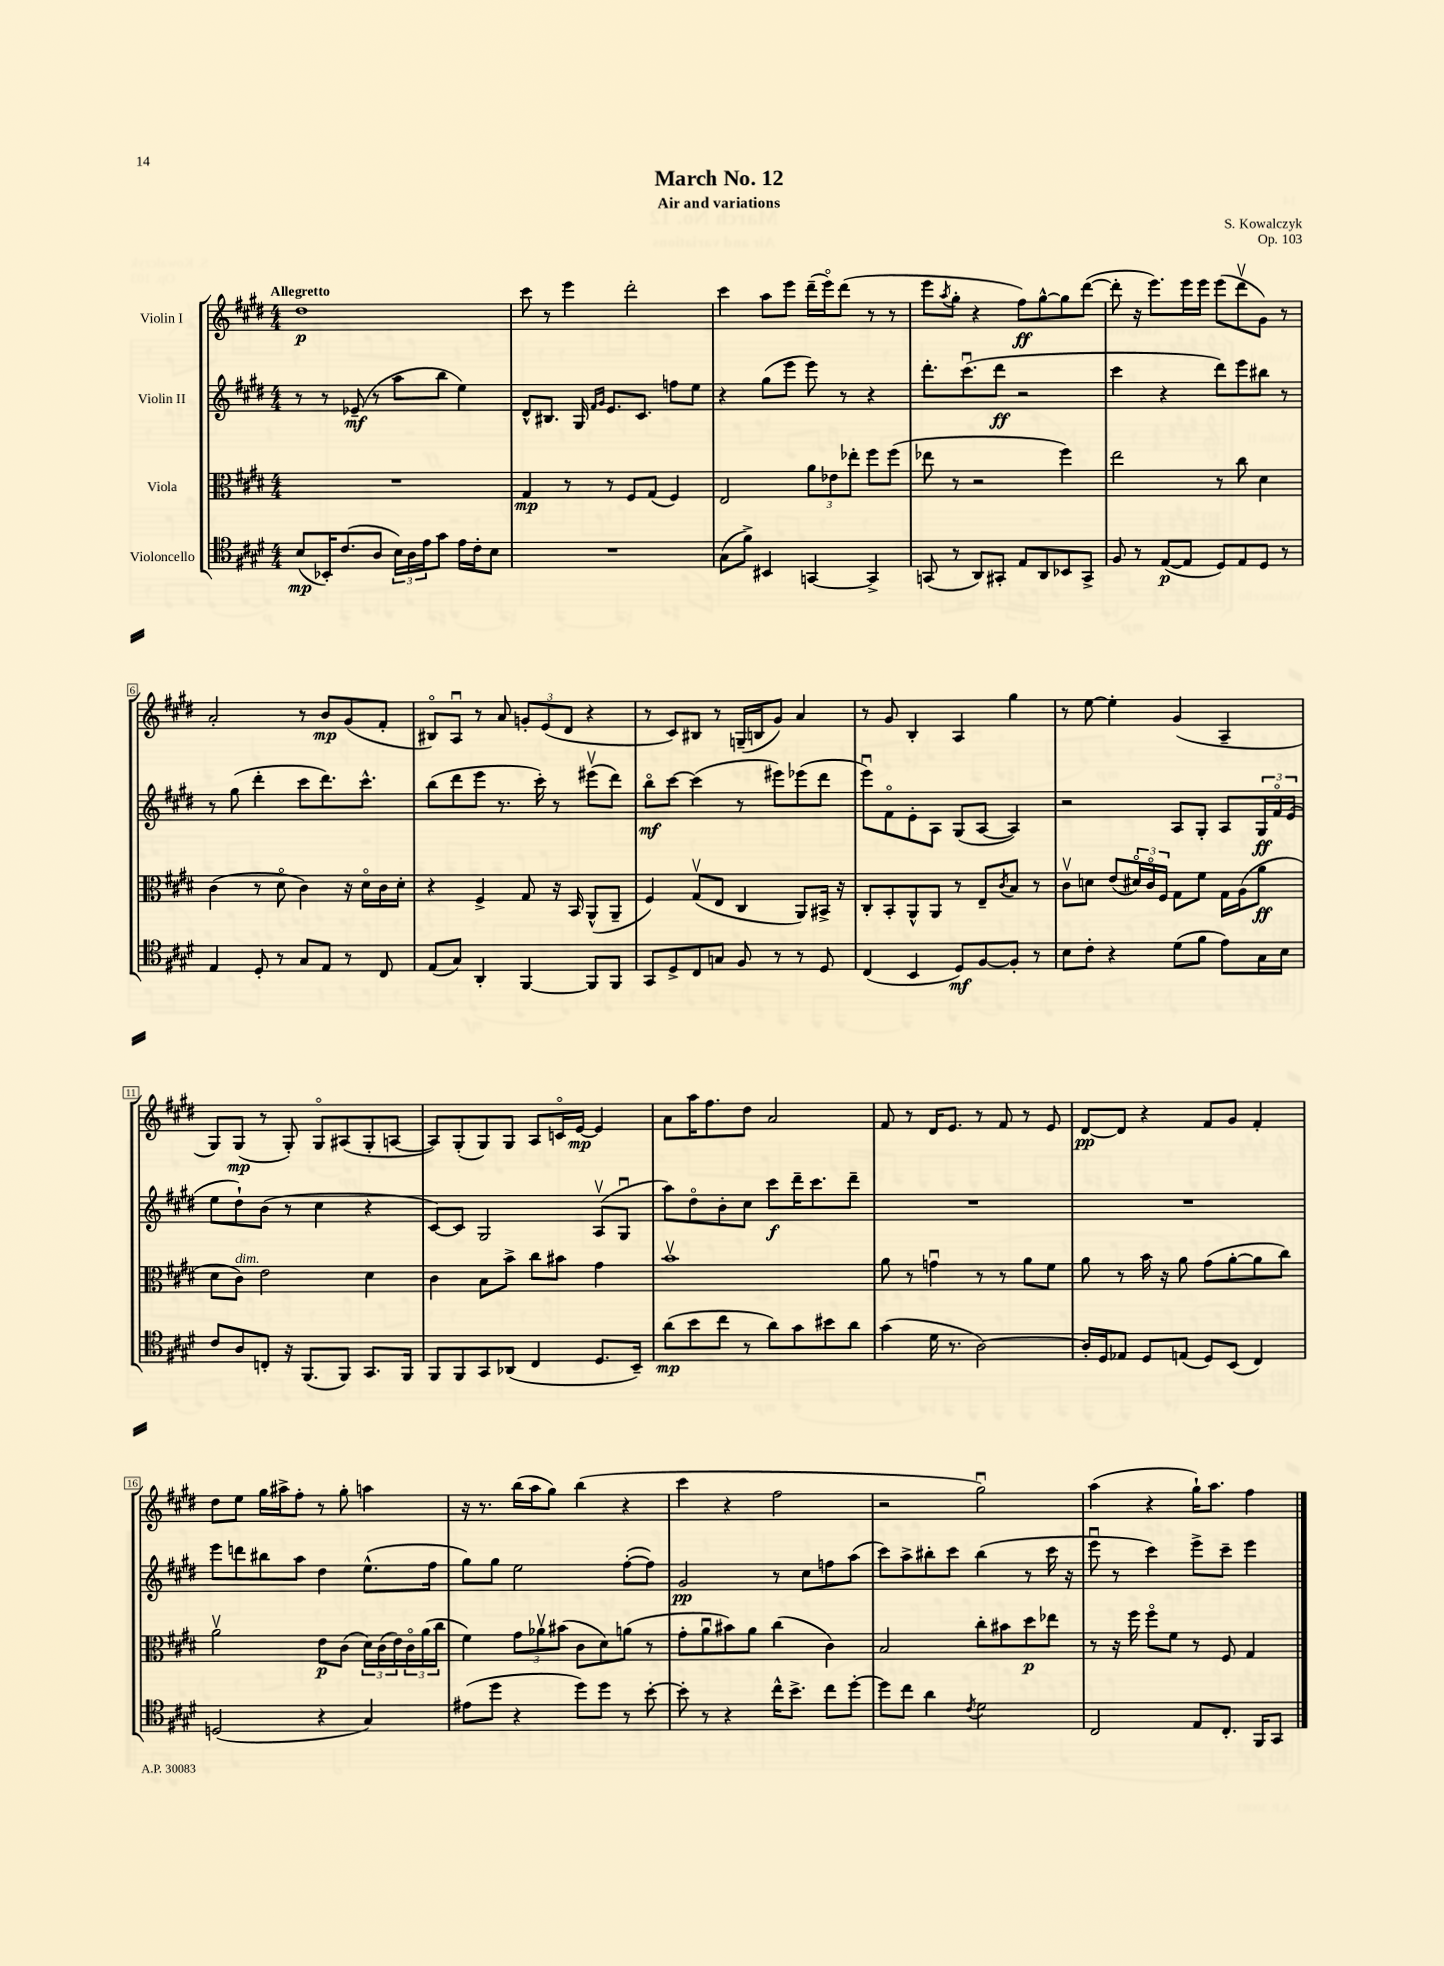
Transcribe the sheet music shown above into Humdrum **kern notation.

**kern	**kern	**kern	**kern
*staff4	*staff3	*staff2	*staff1
*clefC4	*clefC3	*clefG2	*clefG2
*k[f#c#g#d#]	*k[f#c#g#d#]	*k[f#c#g#d#]	*k[f#c#g#d#]
*M4/4	*M4/4	*M4/4	*M4/4
(8B/L	1r	8r	1dd#
16BB-'/K)	.	8r	.
(8.c#/	.	.	.
.	.	(8e-~/	.
8A/J	.	8r	.
24B\LL)	.	8aa\L	.
24A\	.	.	.
24e\J	.	.	.
8g#\J	.	8bb\J	.
16e\LL	.	4ee\)	.
16c#'\J	.	.	.
8B\J	.	.	.
=	=	=	=
1r	4G#/	8d#^^/L	8ccc#\
.	.	8.B#/J	8r
.	8r	.	4eee\
.	.	16G#/	.
.	.	16qqf#/LL	.
.	.	16qqg#/JJ	.
.	8r	8.e/L	.
.	8F#/L	.	2ddd#'\
.	.	8.c#/J	.
.	(8G#/J	.	.
.	4F#/)	8ff\L	.
.	.	8ee\J	.
=	=	=	=
(8G#\L	2E/	4r	4ccc#\
8f#^\J)	.	.	.
4BB#/	.	(8gg#\L	8aa\L
.	.	8eee\J	8eee\J
[4GG/	12a\L	8eee\)	(16ddd#~\LL
.	.	.	16eeeo\J)
.	12e-\	.	.
.	.	8r	(8ddd#\J
.	12ee-'\J	.	.
4GG^/]	8ff#\L	4r	8r
.	(8ff#\J	.	8r
=	=	=	=
(8GG/	8ee-\	8.ddd#'\L	8eee\L
.	.	.	8qaa/
8r	8r	.	8gg#'\J
.	.	(8.ccc#u\	.
8AA/L)	2r	.	4r
8GG#'/J	.	8ddd#\J	.
8E/L	.	2r	8ff#\L)
8AA/	.	.	[8gg#^^\
8BB-/	4ff#\)	.	8gg#\]
8GG#^/J	.	.	([8ddd#\J
=	=	=	=
8F#/	2ee\	4ccc#\	8ddd#'\]
8r	.	.	16r
.	.	.	8.eee\L)
([8E/L	.	4r	.
8E/]J	.	.	16eee\L
.	.	.	16eee\JJ
8D#/L)	8r	8ddd#\L)	(8eee\L
8E/	8cc#\	8eee\	8ddd#v\
8D#/J	4d#\	8bb#\J	8g#\J)
8r	.	8r	8r
=	=	=	=
4E/	(4c#\	8r	2a'/
.	.	(8gg#\	.
8D#'/	8r	4ddd#'\	.
8r	8d#o\	.	.
8G#/L	4c#\)	8ccc#\L	8r
8E/J	.	8.ddd#\)	8b/L
8r	16r	.	(8g#/
.	16d#o\LL	8.ccc#^^\J	.
8C#/	16c#\	.	8f#'/J
.	16d#'\JJ	.	.
=	=	=	=
(8E/L	4r	(8bb\L	8B#o/L)
8G#/J)	.	8ddd#\	8Au/J
4AA'/	4F#^/	8eee\J	8r
.	.	8.r	8a/
[4FF#/	8G#/	.	12g'/L
.	.	16ccc#'\)	.
.	.	.	(12e/
.	16r	8r	.
.	.	.	12d#/J
.	16BB/	.	.
8FF#/]L	(8AA^^/L	(8eee#v\L	4r
8FF#/J	8AA~/J	8ddd#\J)	.
=	=	=	=
8GG#/L	4F#/)	8bbo\L	8r
8D#^/	.	[8ccc#\J	8c#/L)
8C#/	(8G#v/L	(4ccc#\]	8B#/J
8G/J	8E/J	.	8r
8F#/	4C#/	8r	(16G~/LL
.	.	.	16B/J
8r	.	8eee#\L)	8g#/J)
8r	8AA/L)	(8eee-\	4a/
8D#/	16BB#^/Jk	8ddd#\J	.
.	16r	.	.
=	=	=	=
(4C#/	8C#'/L	8eeeu\L)	8r
.	8BB'/	8f#o\	8g#/
4BB/	8AA^^/	8e'\	4B'/
.	8AA/J	8A\J	.
8D#/L)	8r	(8G#/L	4A/
[8F#/	8E~/L	[8A/J	.
.	8qc#/	.	.
8F#'/]J	8B/J	4A/])	4gg#\
8r	8r	.	.
=	=	=	=
8B\L	8c#v\L	2r	8r
8c#'\J	8d\J	.	[8ee\
4r	(8e/L	.	4ee'\]
.	24d#o/L)	.	.
.	24c#o/	.	.
.	24F#/JJ	.	.
(8d#\L	8G#\L	8A/L	(4g#/
8f#\J	8f#\J	8G#'/J	.
8e\L)	16G#\LL	8A/L	4A~/
.	(16A\J	.	.
16G#\L	8a\J	24G#/L	.
.	.	24f#o/	.
16B\JJ	.	.	.
.	.	(24e/JJ	.
=	=	=	=
8c#/L	8d#\L	8ee\L	8G#/L)
8A/	8c#\J)	8dd#`\)	(8G#/J
8C'/J	2e\	(8b\J	8r
16r	.	8r	8G#'/)
(8.FF#/L	.	.	.
.	.	4cc#\	8G#o/L
8FF#/J)	.	.	(8A#/
8.GG#/L	4d#\	4r	8G#'/
.	.	.	[8A/J
16FF#/Jk	.	.	.
=	=	=	=
8FF#/L	4c#\	[8c#/L)	8A/]L)
8FF#/	.	8c#/]J	(8G#'/
8GG#/	8B\L	2G#/	8G#/)
(8AA-/J	8b^\J	.	8G#/J
4C#/	8cc#\L	.	8A/L
.	8b#\J	.	16co/L
.	.	.	[16e/JJ
8.D#/L	4g#\	(8Av/L	4e/]
.	.	8G#u/J	.
16BB~/Jk)	.	.	.
=	=	=	=
(8a\L	1bv	8aa\L)	8a\L
8b\	.	8dd#o\	16aa\K
.	.	.	8.ff#\
8cc#\J	.	8b'\	.
8r	.	8cc#\J	8dd#\J
8a\L)	.	8ccc#\L	2a/
8g#\	.	16ddd#~\K	.
.	.	8.ccc#\	.
8b#\	.	.	.
8a\J	.	8ddd#~\J	.
=	=	=	=
(4g#\	8a\	1r	8f#/
.	8r	.	8r
16d#\	4gu\	.	16d#/LK
8.r	.	.	8.e/J
[2A\)	8r	.	8r
.	8r	.	8f#/
.	8a\L	.	8r
.	8f#\J	.	8e/
=	=	=	=
16A'/]LL	8a\	1r	[8d#/L
16D#/J	.	.	.
8E-/J	8r	.	8d#/]J
8D#/L	16b\	.	4r
.	16r	.	.
(8E/J	8a\	.	.
8D#/L)	(8g#\L	.	8f#/L
(8BB/J	[8a'\	.	8g#/J
4C#/)	8a\]	.	4f#'/
.	8cc#\J)	.	.
=	=	=	=
(2D/	2av\	8eee\L	8dd#\L
.	.	8ddd\	8ee\J
.	.	8bb#\	16gg#\LL
.	.	.	16aa#^\J
.	.	8aa\J	8ff#'\J
4r	8e\L	4dd#\	8r
.	(8c#\J	.	8gg#'\
4G#/)	24d#\LL)	(8.ee^^\L	4aa\
.	(24c#\	.	.
.	24e\)	.	.
.	24c#o\	.	.
.	(24a\	.	.
.	.	16ff#\Jk	.
.	24cc#\JJ	.	.
=	=	=	=
(8e#\L	4f#\)	8gg#\L)	16r
.	.	.	8.r
8dd#\J	.	8gg#\J	.
4r	12g#\L	2ee\	(16bb\LL
.	.	.	16aa\J
.	12a-v\	.	.
.	.	.	8gg#\J)
.	(12b#\J	.	.
8dd#\L)	8c#\L	.	(4bb\
8dd#\J	8d#\)	.	.
8r	(8a\J	([8ff#'\L	4r
[8b'\	8r	8ff#\]J)	.
=	=	=	=
8b'\]	8g#'\L	2g#/	4ccc#\
8r	8au\	.	.
4r	8b#\)	.	4r
.	8a\J	.	.
16cc#^^\LK	(4cc#\	8r	2ff#\
8.b^\J	.	.	.
.	.	8cc#\L	.
8cc#\L	4c#\)	8ff\	.
[8dd#'\J	.	(8aa\J	.
=	=	=	=
8dd#\]L	2B/	8ccc#\L)	2r
8cc#\J	.	8aa^\	.
4a\	.	8bb#'\	.
.	.	8ccc#\J	.
8qc#/	.	.	.
2d#\	8cc#'\L	(4bb#\	2gg#u\)
.	8b#\	.	.
.	8dd#\	8r	.
.	8ee-\J	16ccc#\	.
.	.	16r	.
=	=	=	=
2C#/	8r	8eeeu\	(4aa\
.	16r	8r	.
.	16ff#\	.	.
.	8ff#o\L	4ccc#\)	4r
.	8f#\J	.	.
8E/L	8r	8eee^\L	16gg#`\LK)
.	.	.	8.aa\J
8.C#'/J	8F#/	8ccc#~\J	.
.	4G#/	4eee\	4ff#\
16FF#/LK	.	.	.
8GG#/J	.	.	.
==	==	==	==
*-	*-	*-	*-
